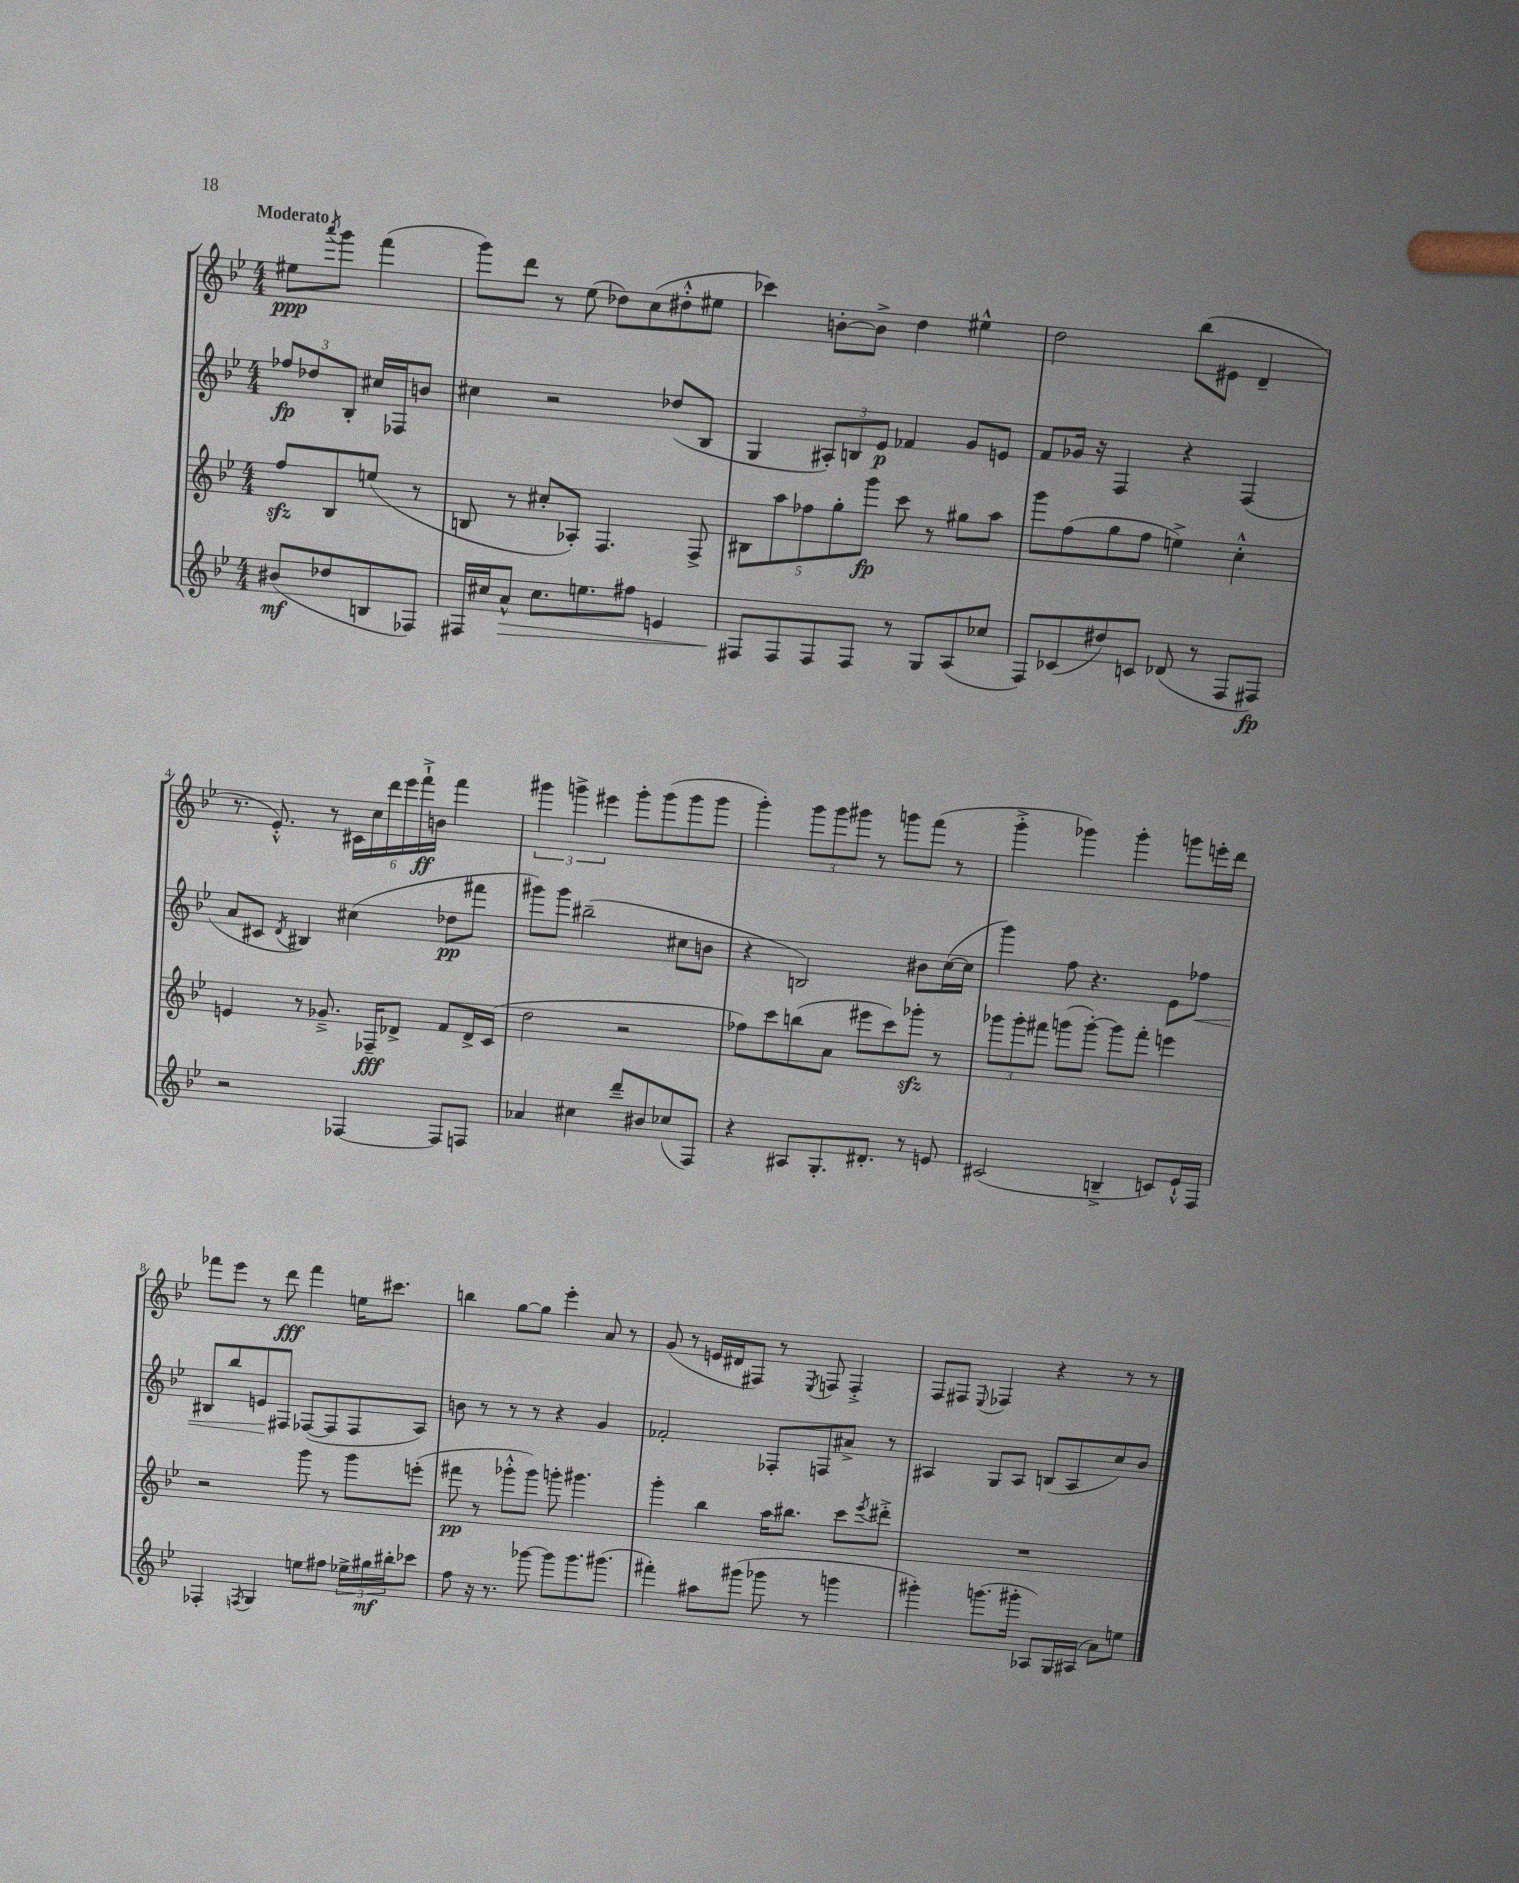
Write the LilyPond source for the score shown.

<<
\new StaffGroup <<
\new Staff = "s0" {
    \clef treble \key bes \major \numericTimeSignature \time 4/4 \partial 2 \tempo "Moderato"
    eis''8\ppp \acciaccatura { a'''8 } g'''8 f'''4( |
    g'''8) d'''8 r8 ees''8( des''8) c''8( dis''8-.-^ eis''8 |
    ces'''4) b'8~-. b'8-> d''4 eis''4-^ |
    d''2 bes''8( eis'8 d'4-- |
    r8. ees'8.-.-^) r8 \tuplet 6/4 { cis'16 c''16 d'''16 ees'''16 f'''16-!->\ff b'16 } f'''4 |
    \tuplet 3/2 { gis'''4 g'''4-> eis'''4 } g'''8-. g'''8( g'''8 g'''8 |
    g'''4-.) \tuplet 3/2 { g'''8 g'''8 gis'''8 } r8 g'''8 f'''8( r8 |
    g'''4-.-> ges'''4) ges'''4-. g'''8 e'''16-. d'''16 |
    fes'''8 ees'''8 r8 d'''8\fff fes'''4 e''16 cis'''8. |
    b''4 g''8~ g''8 ees'''4-. a'8 r8 |
    g'8( r8 e'16 dis'16 fis8) r8 \acciaccatura { ees8 } f8 f4-.-> |
    f8 fis8 \appoggiatura { ees8 } fes4 r4 r8 r8 \bar "|." |
}
\new Staff = "s1" {
    \clef treble \key bes \major \numericTimeSignature \time 4/4 \partial 2
    \tuplet 3/2 { fes''8\fp des''8 bes8-. } cis''16 fes16 b'8 |
    cis''4 r2 des''8( bes8 |
    g4 \tuplet 3/2 { ais8-.) b8 ees'8\p } fes'4 g'8 e'8 |
    f'8 ges'16 r16 f4 r4 f4( |
    a'8 cis'8 \acciaccatura { d'8 } bis4) cis''4( des''8\pp fis'''8 |
    gis'''8) gis'''8 bis''2--( cis''8 b'8 |
    r4 b2) bis'8 c''16~( c''16 |
    g'''4) f''8 r4. ees'8 fes''8\< |
    bis8 bes''8 e'8\! fis8 fes8~( fes8 fes8 a8) |
    b'8 r8 r8 r8 r4 g'4 |
    fes'2-. fes8-. f8 ais'8-> r8 |
    ais4 g8 ais8 b8( ais8 c''8) bes'8 \bar "|." |
}
\new Staff = "s2" {
    \clef treble \key bes \major \numericTimeSignature \time 4/4 \partial 2
    f''8\sfz bes8 e''8( r8 |
    b8 r8 cis''8-. aes8-.) f4. f8-> |
    \tuplet 5/4 { bis8 a''8 fes''8 g''8-. g'''8\fp } c'''8 r8 gis''8 a''8 |
    g'''8 f''8( g''8 f''8 e''4->) c''4-.-^ |
    e'4 r8 ges'8.---> fes16--\fff des'8-> f'8 des'16-> c'16( |
    d''2 r2 |
    fes''8) c'''8 b''8( a'8 eis'''8 c'''8) ges'''8-.\sfz r8 |
    \tuplet 3/2 { ges'''8 ges'''8-. fis'''8 } g'''8( g'''8~-.) g'''8 fis'''8-. e'''4 |
    r2 g'''8 r8 g'''8 e'''8-.( |
    fis'''8\pp r8 ges'''8-.-^ ges'''8) g'''8-. gis'''4. |
    g'''4-. bes''4 a''16 bis''8. c'''8 \acciaccatura { ees'''8 } dis'''8-.-> |
    R1 \bar "|." |
}
\new Staff = "s3" {
    \clef treble \key bes \major \numericTimeSignature \time 4/4 \partial 2
    bis'8\mf( des''8 b8 fes8) |
    fis16 cis''16 a'8-^\> cis''8. e''8. fis''8 e'4 |
    fis8\! fis8 fis8 fis8 r8 g8 a8( ces''8 |
    f8) ces'8( dis''8) c'8 des'8( r8 f8 fis8\fp) |
    r2 fes4~ fes8 f8 |
    aes'4 cis''4 d'''8-- bis'8 ces''8( f8) |
    r4 ais8 g8.-. dis'8.-. r8 e'8 |
    cis'2( b4---> c'8) ees'16-!-^ f16 |
    fes4-. \acciaccatura { f8 } g4 e''8 fis''8 \tuplet 3/2 { ees''16-> gis''16\mf bis''16-. } ces'''8 |
    f''8 r16 r8. ges'''8~ ges'''8 ges'''8. gis'''8.( |
    fis'''4-.) ais''8 gis'''8( ges'''8 r8 g'''4 |
    gis'''4-.) g'''8.( gis'''16-. aes8) g16 ais16( a'8) e''8 \bar "|." |
}
>>
>>
